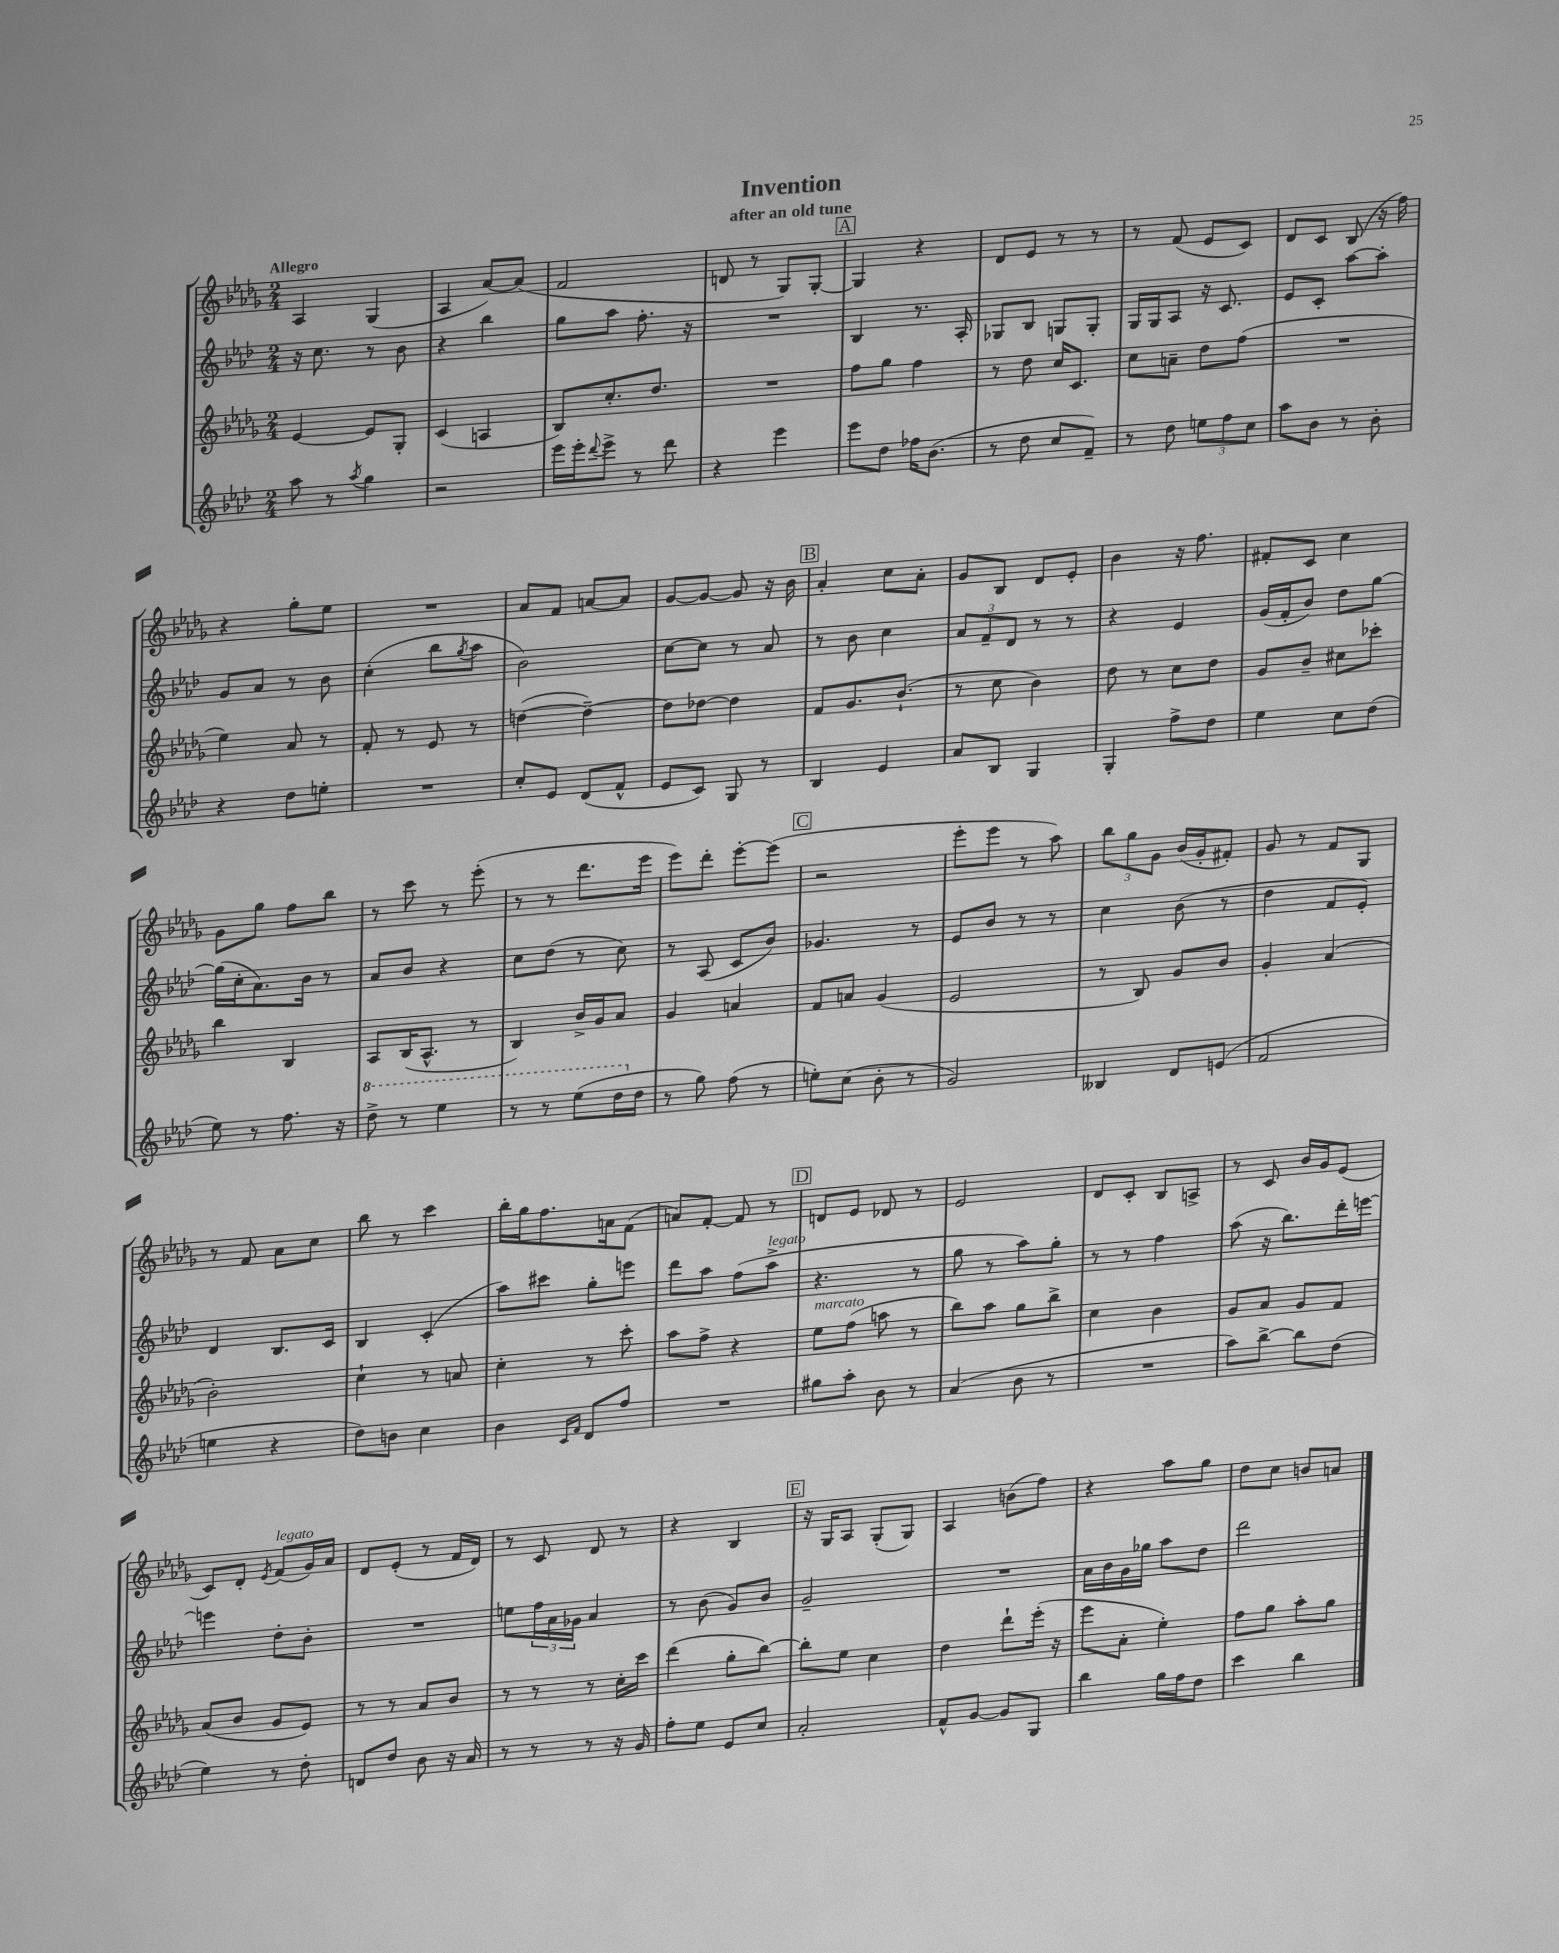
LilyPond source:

\header { title = "Invention" subtitle = "after an old tune" }
<<
\new StaffGroup <<
\new Staff = "s0" {
    \clef treble \key des \major \numericTimeSignature \time 2/4 \tempo "Allegro"
    aes4 ges4( |
    aes4 aes'8~) aes'8( |
    f'2 |
    d'8 r8 ges8) ges8~-. |
    \mark \markup { \box "A" } ges4 r4 |
    des'8 ees'8 r8 r8 |
    r8 f'8( ees'8 c'8) |
    des'8 c'8 bes8( r16 f''16) |
    r4 ges''8-. ees''8 |
    R2 |
    aes'8 f'8 a'8~ a'8 |
    ges'8~ ges'8~ ges'8 r16 bes'16 |
    \mark \markup { \box "B" } aes'4-. c''8 aes'8-. |
    ges'8 bes8 des'8 ees'8-. |
    bes'4 r16 f''8. |
    fis'8-. c'8 c''4 |
    ges'8 ges''8 f''8 bes''8 |
    r8 c'''8 r8 ees'''8-.( |
    r8 r8 des'''8. ees'''16 |
    ees'''8) des'''8-. ees'''8~-. ees'''8( |
    \mark \markup { \box "C" } r2 |
    ees'''8-. ees'''8 r8 aes''8) |
    \tuplet 3/2 { bes''8 ges''8 ges'8 } bes'16( ges'16-. fis'8-.) |
    ges'8 r8 f'8 ges8 |
    r8 f'8 aes'8 c''8 |
    bes''8 r8 c'''4 |
    bes''16-. ges''16 f''8. a'16 f'8( |
    a'8) f'8~-. f'8 r8 |
    \mark \markup { \box "D" } d'8 ees'8 des'8 r8 |
    ees'2 |
    des'8 c'8-. bes8 a8-> |
    r8 c'8 bes'16 ges'16 ees'8( |
    c'8) des'8-. \acciaccatura { ees'8 } f'8^\markup { \italic "legato" }( ges'16) aes'16 |
    des'8 ees'8-.( r8 f'16 des'16) |
    r8 c'8 des'8 r8 |
    r4 bes4 |
    \mark \markup { \box "E" } r16 ges16 aes8 ges8-.( ges8) |
    aes4 b'8( f''8) |
    r4 aes''8 ges''8 |
    des''8 c''8 b'8 a'8 \bar "|." |
}
\new Staff = "s1" {
    \clef treble \key aes \major \numericTimeSignature \time 2/4
    r16 c''8. r8 bes'8 |
    r4 bes''4 |
    g''8 aes''8 f''8.-. r16 |
    R2 |
    \mark \markup { \box "A" } bes4 r8. aes16-. |
    ges8 bes8 g8 g8-. |
    g16 g16 aes8 r16 c'8. |
    ees'8 c'8-. aes''8~ aes''8-. |
    g'8 aes'8 r8 bes'8 |
    c''4-.( bes''8 \acciaccatura { g''8 } aes''8 |
    bes'2) |
    c''8~ c''8 r8 aes'8 |
    \mark \markup { \box "B" } r8 bes'8 c''4 |
    \tuplet 3/2 { aes'8 f'8-- des'8 } r8 r8 |
    r4 ees'4 |
    g'16( f'16-. bes'8) des''8 g''8~ |
    g''16( c''16-. aes'8.) bes'16 r8 |
    aes'8 bes'8 r4 |
    c''8 des''8( r8 c''8) |
    r8 aes8( c'8 bes'8) |
    \mark \markup { \box "C" } ges'4. r8 |
    ees'8 bes'8 r8 r8 |
    c''4 bes'8( r8 |
    des''4 f'8 ees'8-.) |
    des'4 bes8. c'16 |
    bes4 c'4-.( |
    aes''8) cis'''8 g''8-. e'''8 |
    des'''8 aes''8 f''8( aes''8->^\markup { \italic "legato" } |
    \mark \markup { \box "D" } r4. r8 |
    g''8 r8 aes''8) g''8-. |
    r8 r8 f''4 |
    aes''8( r16 bes''8.) des'''16-. e'''16~ |
    e'''4 des''8-. bes'8-. |
    R2 |
    e''8 \tuplet 3/2 { f''16 aes'16 ges'16 } aes'4 |
    r8 bes'8( g'8) bes'8 |
    \mark \markup { \box "E" } g'2-- |
    R2 |
    aes'16 bes'16 g'16 ges''16 aes''8 des''8 |
    des'''2 \bar "|." |
}
\new Staff = "s2" {
    \clef treble \key des \major \numericTimeSignature \time 2/4
    ees'4~ ees'8 ges8-. |
    c'4( a4 |
    bes8) c''8.-. des''8. |
    R2 |
    \mark \markup { \box "A" } f''8 ges''8 f''4 |
    r8 des''8 c''16 c'8. |
    c''8 a'8-- des''8 f''8( |
    R2 |
    ees''4) aes'8 r8 |
    f'8-. r8 ees'8 r8 |
    d''4~( d''4~--) |
    d''8 des''8~ des''4 |
    \mark \markup { \box "B" } f'8 ges'8. bes'8.-!( |
    r8 c''8 bes'4) |
    des''8 r8 c''8 des''8 |
    ges'8 bes'8-- cis''8 ces'''8-. |
    bes''4 bes4 |
    aes8 bes16( aes8.-^ r8 |
    bes4) bes'16-> ges'16 aes'8 |
    ges'4 a'4 |
    \mark \markup { \box "C" } f'8 a'8 ges'4( |
    ees'2 |
    r8 bes8) ges'8 bes'8 |
    ges'4-. aes'4( |
    bes'2-.) |
    c''4-! r8 a'8 |
    c''4-. r8 c'''8-. |
    aes''8 f''8-> r4 |
    \mark \markup { \box "D" } ees''8^\markup { \italic "marcato" } f''8( a''8 r8 |
    bes''8) aes''8 ges''8 bes''8-> |
    c''4 bes'4 |
    ges'8 aes'8 ges'8 f'8 |
    aes'8( bes'8 ges'8 ees'8) |
    r8 r8 aes'8 bes'8 |
    r8 r8 r8 c''16-. c'''16 |
    des'''4( ges''8-. bes''8~) |
    \mark \markup { \box "E" } bes''8-. ees''8 c''4 |
    des''4 des'''8-! ees'''16-.( r16 |
    ees'''8 aes'8-. ees''4-.) |
    f''8 ges''8 aes''8-. ges''8 \bar "|." |
}
\new Staff = "s3" {
    \clef treble \key aes \major \numericTimeSignature \time 2/4
    aes''8 r8 \acciaccatura { aes''8 } g''4 |
    r2 |
    ees'''16 ees'''16-. \appoggiatura { des'''8 } ees'''8-> r8 des'''8 |
    r4 ees'''4 |
    \mark \markup { \box "A" } ees'''8 des''8 fes''16 bes'8.( |
    r8 des''8 c''8 f'8--) |
    r8 des''8 \tuplet 3/2 { e''8 f''8 c''8 } |
    aes''8 bes'8 r8 bes'8-. |
    r4 des''8 e''8-. |
    R2 |
    c''8-. ees'8 des'8( f'8-^ |
    ees'8 c'8) g8 r8 |
    \mark \markup { \box "B" } bes4 ees'4 |
    aes'8 bes8 g4 |
    g4-. f''8-> des''8 |
    ees''4 c''8 des''8( |
    ees''8) r8 f''8. r16 |
    \ottava #1 des'''8-> r8 ees'''4 |
    r8 r8 ees'''8( des'''16 \ottava #0 des''16 |
    r8 g''8) f''8( r8 |
    \mark \markup { \box "C" } e''8-.) c''8( bes'8-. r8 |
    g'2) |
    beses4 des'8 e'8( |
    f'2 |
    e''4 r4 |
    des''8) b'8 c''4 |
    bes'4 \grace { c'16 f'16 } des'8 f''8 |
    R2 |
    \mark \markup { \box "D" } gis''8 aes''8-. bes'8 r8 |
    aes'4( bes'8 r8 |
    R2 |
    aes''8) bes''8~-> bes''8 des''8( |
    ees''4) r8 des''8-. |
    d'8 des''8 bes'8 r16 aes'16 |
    r8 r8 r8 r16 g'16 |
    f''8-. ees''8 ees'8 c''8 |
    \mark \markup { \box "E" } aes'2-. |
    f'8-^ g'8~ g'8 g8 |
    bes''4 g''16 f''16 des''8 |
    c'''4 bes''4 \bar "|." |
}
>>
>>
\layout { \context { \Score \remove "Bar_number_engraver" } }
